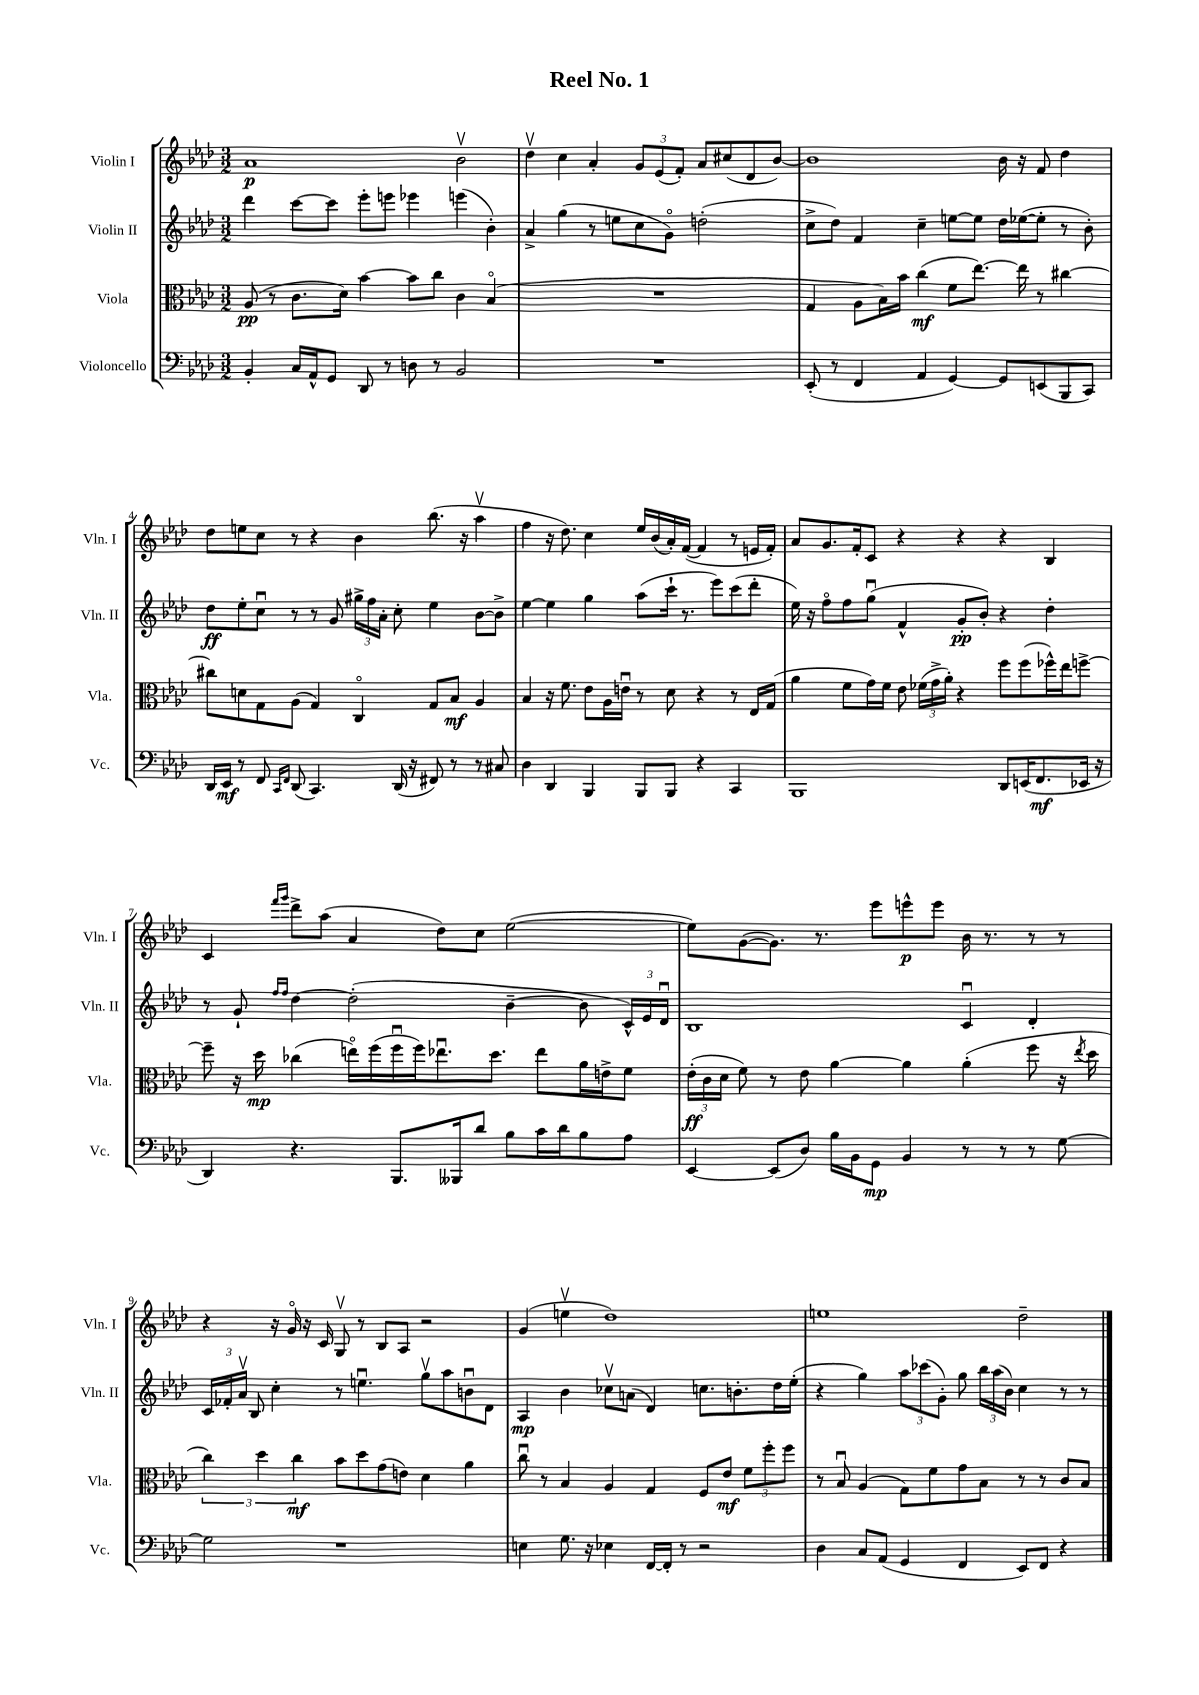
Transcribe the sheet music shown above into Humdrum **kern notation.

**kern	**kern	**kern	**kern
*staff4	*staff3	*staff2	*staff1
*clefF4	*clefC3	*clefG2	*clefG2
*k[b-e-a-d-]	*k[b-e-a-d-]	*k[b-e-a-d-]	*k[b-e-a-d-]
*M3/2	*M3/2	*M3/2	*M3/2
4BB-'	(8A-	4ddd-	1a-
.	8r	.	.
16C	8.c	[8ccc	.
16AA-^^	.	.	.
8GG	.	8ccc]	.
.	16d-)	.	.
8DD-	[4b-	8eee-'	.
8r	.	8eee	.
8D	8b-]	4eee-	.
8r	8cc	.	.
2BB-	4c	(4eee	2b-v
.	(4B-o	4b-')	.
=	=	=	=
1.r	1.r	4a-^	4dd-v
.	.	(4gg	4cc
.	.	8r	4a-'
.	.	8ee	.
.	.	8cc	12g
.	.	.	(12e-
.	.	8go)	.
.	.	.	12f')
.	.	(2dd'	8a-
.	.	.	(8cc#
.	.	.	8d-
.	.	.	[8b-)
=	=	=	=
(8EE-'	4G	8cc^	1b-]
8r	.	8dd-)	.
4FF	8A-	4f	.
.	16B-)	.	.
.	16b-	.	.
4AA-	(4cc	4cc~	.
[4GG)	8f	[8ee	.
.	[8.ee-)	8ee]	.
8GG]	.	16dd-	16b-
.	16ee-]	([16ee-	16r
(8EE	8r	8ee-']	8f
8BBB-	[4cc#	8r	4dd-
8CC)	.	8b-')	.
=	=	=	=
16DD-	8cc#]	8dd-	8dd-
16EE-	.	.	.
8r	8d	8ee-'	8ee
8FF	8G	8ccu	8cc
16qqCC	.	.	.
16qqFF	.	.	.
(8DD-	(8A-	8r	8r
4.CC)	4G)	8r	4r
.	.	8g	.
.	4Co	24gg#^	4b-
.	.	24ff	.
.	.	24a-'	.
(16DD-	.	8cc'	.
16r	.	.	.
8FF#)	8G	4ee-	(8.bb-
8r	8B-	.	.
.	.	.	16r
8r	4A-	[8b-	4aa-v
8C#	.	8b-^]	.
=	=	=	=
4D-	4B-	[4ee-	4ff
4DD-	16r	4ee-]	16r
.	8.f	.	8.dd-)
4BBB-	8e-	4gg	4cc
.	16A-	.	.
.	16eu	.	.
8BBB-	8r	(8aa-	16ee-
.	.	.	(16b-
8BBB-	8d-	16ccc`	16a-')
.	.	8.r	([16f
4r	4r	.	4f]
.	.	8eee-)	.
4CC	8r	(8ccc	8r
.	16E-	8ddd-'	16e
.	(16G	.	16f')
=	=	=	=
1BBB-	4a-	16ee-)	8a-
.	.	16r	.
.	.	8ffo	8.g
.	8f	8ff	.
.	.	.	16f'
.	16g)	(8ggu	8c
.	16f	.	.
.	8e-	4f^^	4r
.	(24f-	.	.
.	24g^	.	.
.	24a-')	.	.
.	4r	8g'	4r
.	.	8b-')	.
8DD-	8ff	4r	4r
(16EE	(8ff	.	.
8.FF	.	.	.
.	16ff-^^)	4dd-'	4B-
.	16ee-	.	.
16EE-	[8ff^	.	.
16r	.	.	.
=	=	=	=
4DD-)	8ff~]	8r	4c
.	16r	8g`	.
.	16dd-	.	.
.	.	16qqff	16qqfff
.	.	16qqff	16qqggg
4.r	(4cc-	[4dd-	8ddd-^
.	.	.	(8aa-
.	16eeo)	(2dd-']	4a-
.	(16ff	.	.
8.BBB-	16ffu	.	.
.	16ff)	.	.
.	8.ee-u	.	8dd-)
16BBB--	.	.	.
8d-	.	.	8cc
.	8.dd-	.	.
8B-	.	[4b-~	([2ee-
16c	8ee-	.	.
16d-	.	.	.
8B-	16a-	8b-]	.
.	16e^	.	.
8A-	8f	24c^^)	.
.	.	24e-	.
.	.	24d-u	.
=	=	=	=
[4EE-	(24e-'	1B-	8ee-])
.	24c	.	.
.	24d-	.	.
.	8f)	.	([8g
(8EE-]	8r	.	8.g])
8D-)	8e-	.	.
.	.	.	8.r
16B-	[4a-	.	.
16BB-	.	.	.
8GG	.	.	8eee-
4BB-	4a-]	.	8eee^^
.	.	.	8eee
8r	(4a-'	4cu	16b-
.	.	.	8.r
8r	.	.	.
8r	8ff	4d-'	8r
[8G	16r	.	8r
.	8qee-	.	.
.	16dd-	.	.
=	=	=	=
2G]	6cc)	24c	4r
.	.	24f-'	.
.	.	24a-v	.
.	.	8B-	.
.	6dd-	.	.
.	.	4cc'	16r
.	.	.	16go
.	6cc	.	.
.	.	.	16r
.	.	.	16c
1r	8b-	8r	8Gv
.	8dd-	4.eeu	8r
.	(8g	.	8B-
.	8e)	.	8A-
.	4d-	8ggv	2r
.	.	8aa-	.
.	4a-	8bu	.
.	.	8d-	.
=	=	=	=
4E	8ccu	4A-	(4g
.	8r	.	.
8.G	4B-	4b-	4eev
16r	.	.	.
4E-	4A-	8cc-v	1dd-)
.	.	(8a	.
[16FF	4G	4d-)	.
16FF']	.	.	.
8r	.	.	.
2r	8F	8.cc	.
.	8e-	.	.
.	.	8.b'	.
.	12f	.	.
.	12ff'	.	.
.	.	16dd-	.
.	12ff	.	.
.	.	(16ee-'	.
=	=	=	=
4D-	8r	4r	1ee
.	8B-u	.	.
8C	(4A-	4gg)	.
(8AA-	.	.	.
4GG	8G)	12aa-	.
.	.	(12ccc-	.
.	8f	.	.
.	.	12g')	.
4FF	8g	8gg	.
.	8B-	24bb-	.
.	.	(24aa-	.
.	.	24b-)	.
8EE-)	8r	4cc	2dd-~
8FF	8r	.	.
4r	8c	8r	.
.	8B-	8r	.
==	==	==	==
*-	*-	*-	*-
